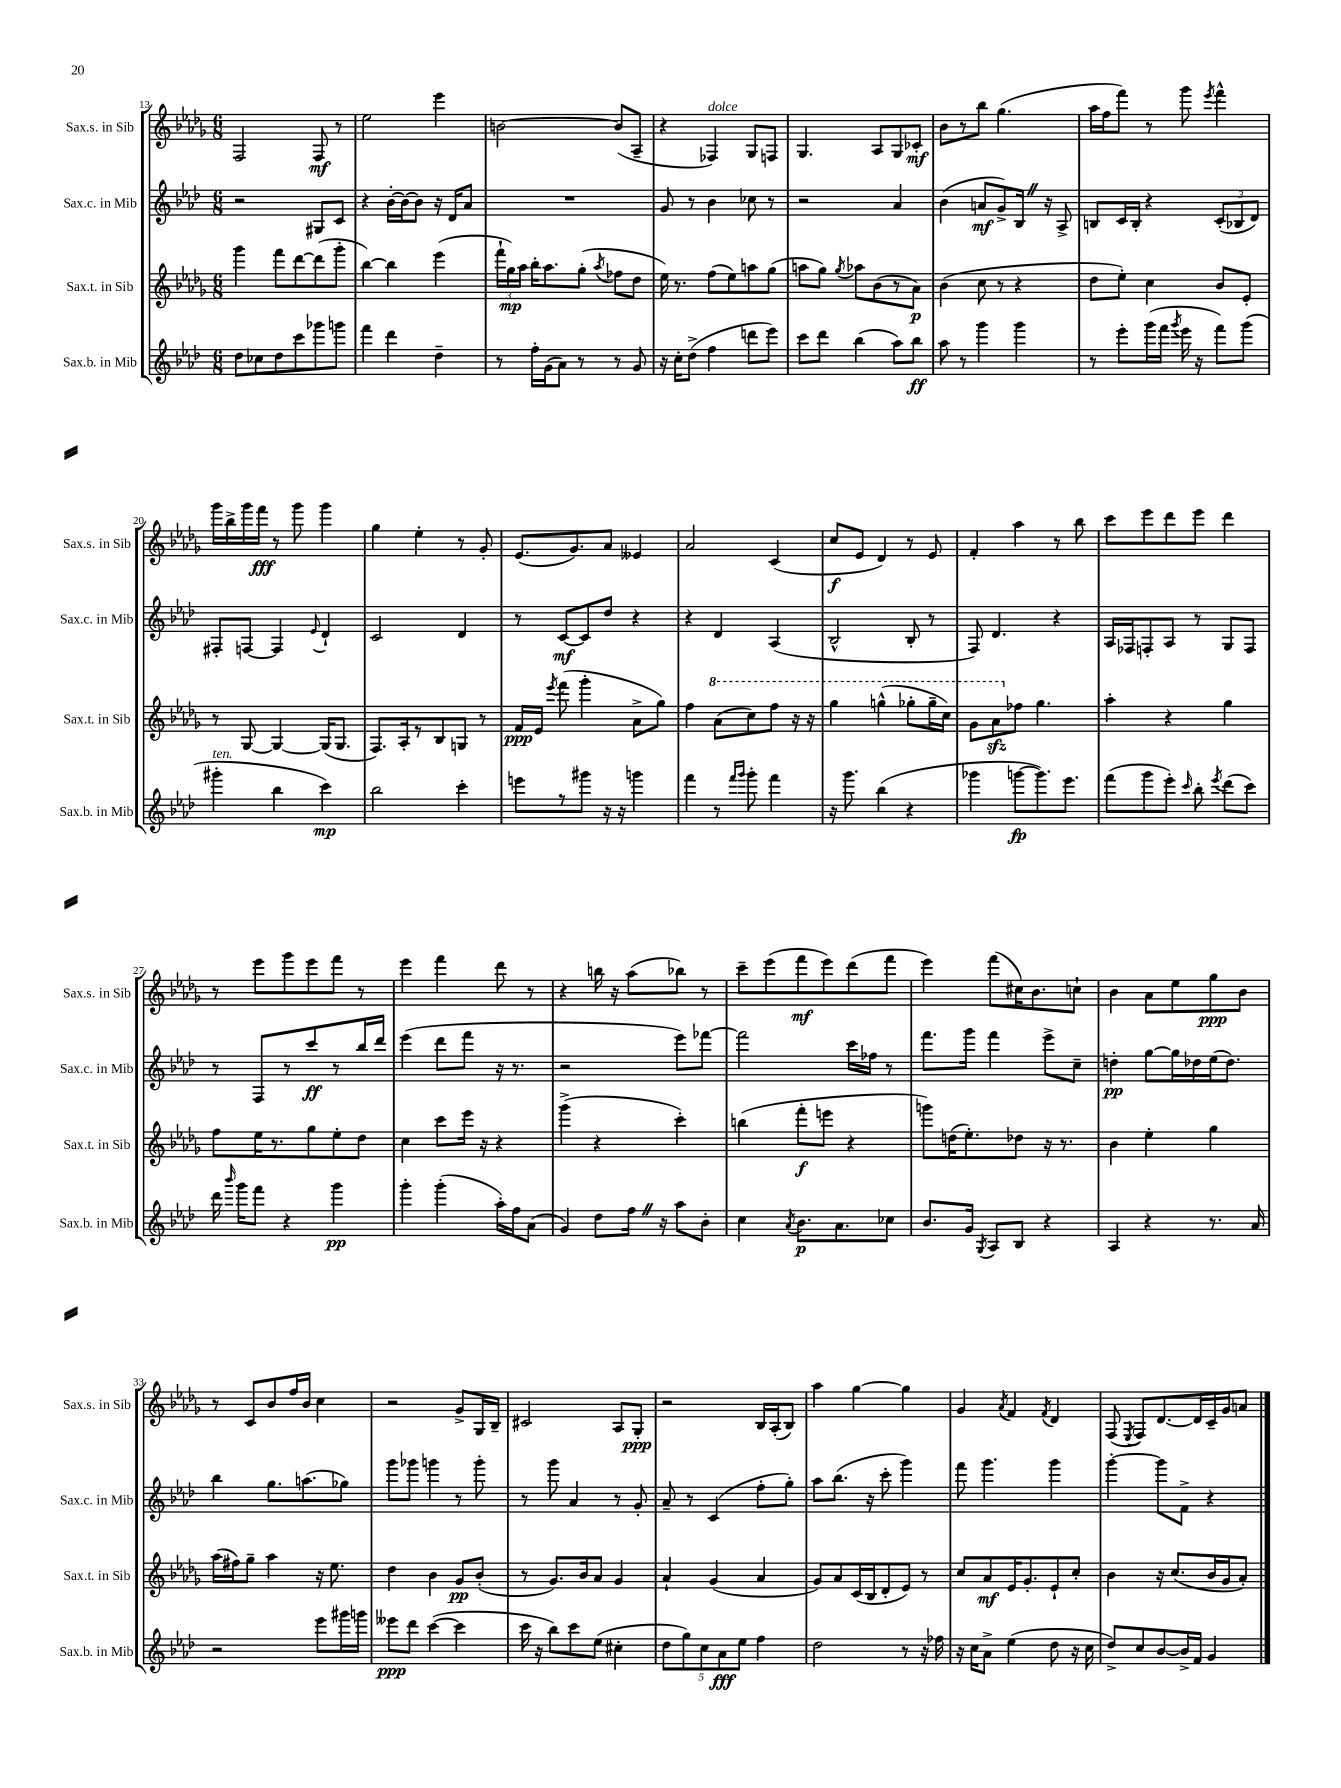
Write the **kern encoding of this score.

**kern	**kern	**kern	**kern
*staff4	*staff3	*staff2	*staff1
*clefG2	*clefG2	*clefG2	*clefG2
*k[b-e-a-d-]	*k[b-e-a-d-g-]	*k[b-e-a-d-]	*k[b-e-a-d-g-]
*M6/8	*M6/8	*M6/8	*M6/8
8dd-	4ggg-	2r	2F
8cc-	.	.	.
8dd-	8fff	.	.
8ccc	[8ddd-	.	.
8ggg-	(8ddd-]	8G#	8F
8ggg	8ggg-'	8c	8r
=	=	=	=
4fff	[4bb-)	4r	2ee-
4ddd-	4bb-]	[16b-'	.
.	.	16b-_	.
.	.	8b-]	.
4dd-~	(4eee-	16r	4eee-
.	.	16d-	.
.	.	8a-	.
=	=	=	=
8r	24fff`	2.r	[2b
.	24gg-)	.	.
.	24aa-	.	.
16ff'	16bb-'	.	.
(16g	8.aa-	.	.
8a-)	.	.	.
8r	(8gg-'	.	.
.	8qaa-	.	.
8r	8ff-	.	(8b]
8g	8dd-	.	8A-~
=	=	=	=
16r	16ee-)	8g	4r
16cc'	8.r	.	.
(8dd-^	.	8r	.
4ff	(8ff	4b-	4F-)
.	8ee-)	.	.
8ddd	8aa	8cc-	8G-
8eee-)	(8gg-	8r	8F
=	=	=	=
8ccc	8aa	2r	4.G-
8ddd-	8gg-)	.	.
.	8qgg-	.	.
(4bb-	8aa-	.	.
.	(8b-	.	8A-
8aa-)	8r	4a-	8G-
8bb-	8a-)	.	8c-'
=	=	=	=
8aa-	(4b-	(4b-	8b-
8r	.	.	8r
4ggg	8cc	8a	8bb-
.	8r	8g^)	(4.gg-
4ggg	4r	16B-	.
.	.	16r	.
.	.	8A-^	.
=	=	=	=
8r	8dd-	8B	16aa-
.	.	.	16ff
8eee-'	8ee-')	16c	8fff)
.	.	16B'	.
(16ggg	4cc	4r	8r
16fff	.	.	.
8qggg	.	.	.
16eee-	.	.	8ggg-
16r	.	.	.
.	.	.	8qeee-
8fff)	8b-	(12c'	4fff^^
.	.	12B-	.
(8ggg	8e-'	.	.
.	.	12d-)	.
=	=	=	=
4ggg#'	8r	8F#'	16ggg-
.	.	.	16bb-^
.	[8G-	[8F	16ggg-
.	.	.	16fff
4bb-	4G-_	4F]	8r
.	.	.	8ggg-
.	.	8qqe-	.
4ccc)	(16G-]	4d-`	4ggg-
.	8.G-	.	.
=	=	=	=
2bb-	8.F)	2c	4gg-
.	16A-'	.	.
.	8r	.	4ee-'
.	8B-	.	.
4ccc'	8G	4d-	8r
.	8r	.	8g-'
=	=	=	=
8eee	16f	8r	(8.e-
.	16e-	.	.
.	8qeee-	.	.
8r	(8fff	[8c	.
.	.	.	8.g-)
8ggg#	4ggg-'	8c]	.
16r	.	8dd-	8a-
16r	.	.	.
4ggg	8a-^	4r	4e--
.	8gg-)	.	.
=	=	=	=
4fff	4ff	4r	2a-
8r	(8aa-	4d-	.
16qqfff	.	.	.
16qqggg	.	.	.
8ggg'	8ccc)	.	.
4fff	8fff	(4A-	(4c
.	16r	.	.
.	16r	.	.
=	=	=	=
16r	4ggg-	2B-^^	8cc
8.ggg	.	.	.
.	.	.	8e-
(4bb-	(4ggg^^	.	4d-)
4r	8ggg-'	8B-'	8r
.	16ggg-~	8r	8e-
.	16ccc)	.	.
=	=	=	=
4ggg-	8gg-	8F)	4f'
.	8aa-	4.d-	.
[8ggg	8ff-	.	4aa-
8.ggg])	4.gg-	.	.
.	.	4r	8r
8.eee-	.	.	.
.	.	.	8bb-
=	=	=	=
(8fff	4aa-'	16A-	8ccc
.	.	16F-	.
8ggg	.	8F'	8eee-
8eee-')	4r	8A-	8ddd-
16qqccc	.	.	.
8bb-'	.	8r	8eee-
8qeee-	.	.	.
(8ddd-	4gg-	8G	4ddd-
8ccc)	.	8F	.
=	=	=	=
16ddd-	8ff	8r	8r
16qqbbb-	.	.	.
16ggg	.	.	.
8fff	16ee-	8F	8eee-
.	8.r	.	.
4r	.	8r	8ggg-
.	8gg-	8ccc	8eee-
4ggg	8ee-'	8r	8fff
.	8dd-	16bb-	8r
.	.	16ddd-	.
=	=	=	=
4ggg'	4cc	(4eee-	4eee-
(4ggg'	8ccc	8ddd-	4fff
.	16eee-	8fff	.
.	16r	.	.
16aa-')	4r	16r	8ddd-
16ff	.	8.r	.
(8a-	.	.	8r
=	=	=	=
4g)	(4ggg-^	2r	4r
8dd-	4r	.	16bb
.	.	.	16r
16ff	.	.	(8aa-
16r	.	.	.
8aa-	4ccc')	8eee-)	8bb-)
8b-'	.	[8fff-	8r
=	=	=	=
4cc	(4bb	2fff-]	8ccc~
.	.	.	(8eee-
8qa-	.	.	.
8.b-	8fff'	.	8fff
.	8eee	.	8eee-)
8.a-	.	.	.
.	4r	16ccc	(8ddd-
.	.	16ff-	.
8cc-	.	8r	8fff
=	=	=	=
8.b-	8ggg)	8.fff	4eee-)
.	(16dd	.	.
16g	8.ee-')	16ggg	.
8qG	.	.	.
8A-	.	4fff	(8fff
8B-	8dd-	.	16cc#)
.	.	.	8.b-
4r	16r	8eee-^	.
.	8.r	.	.
.	.	8cc~	8cc`
=	=	=	=
4A-	4b-	4dd'	4b-
4r	4ee-'	[8gg	8a-
.	.	16gg]	8ee-
.	.	16dd-	.
8.r	4gg-	(16ee-	8gg-
.	.	8.dd-)	.
.	.	.	8b-
16a-	.	.	.
=	=	=	=
2r	(16aa-	4bb-	8r
.	16ff#)	.	.
.	8gg-~	.	8c
.	4aa-	8.gg	8b-
.	.	.	16ff
.	.	(8.aa	16b-
8eee-	16r	.	4cc
.	8.ee-	.	.
16ggg#	.	8gg-)	.
16ggg	.	.	.
=	=	=	=
8eee--	4dd-	8ggg	2r
8ddd-	.	8ggg-	.
([4ccc	4b-	4ggg	.
4ccc]	8g-	8r	8g-^
.	(8b-'	8ggg'	16G-
.	.	.	16B-~
=	=	=	=
16ccc	8r	8r	2c#
16r	.	.	.
8bb-)	8.g-)	8ggg	.
8ccc	.	4a-	.
.	16b-	.	.
(8ee-	8a-	.	.
4cc#'	4g-	8r	8A-
.	.	8g'	8G-'
=	=	=	=
10dd-	4a-`	8a-~	2r
10gg)	.	.	.
.	.	8r	.
10cc	.	.	.
.	(4g-	(4c	.
10a-	.	.	.
10ee-	.	.	.
4ff	4a-	8ff'	16B-
.	.	.	(16A-'
.	.	8gg')	8B-)
=	=	=	=
2dd-	8g-)	8aa-	4aa-
.	8a-	(8.bb-	.
.	(16c	.	[4gg-
.	16B-	16r	.
.	8d-'	8ccc'	.
8r	8e-)	4ggg)	4gg-]
16r	8r	.	.
16ff-	.	.	.
=	=	=	=
16r	8cc	8fff	4g-
16cc	.	.	.
8a-^	8a-	4.ggg	.
.	.	.	8qa-
(4ee-	16e-	.	4f
.	8.g-'	.	.
.	.	.	8qf
8dd-	8e-`	4ggg	4d-
16r	8cc'	.	.
16cc	.	.	.
=	=	=	=
8dd-^)	4b-	[4ggg'	(8F
.	.	.	8qE-
8cc	.	.	8F)
[8b-	16r	8ggg]	[8.d-
.	(8.cc	.	.
16b-^]	.	8f^	.
16f	.	.	16d-]
4g	16b-	4r	16c~
.	16g-	.	16g-
.	8a-')	.	8a
==	==	==	==
*-	*-	*-	*-
